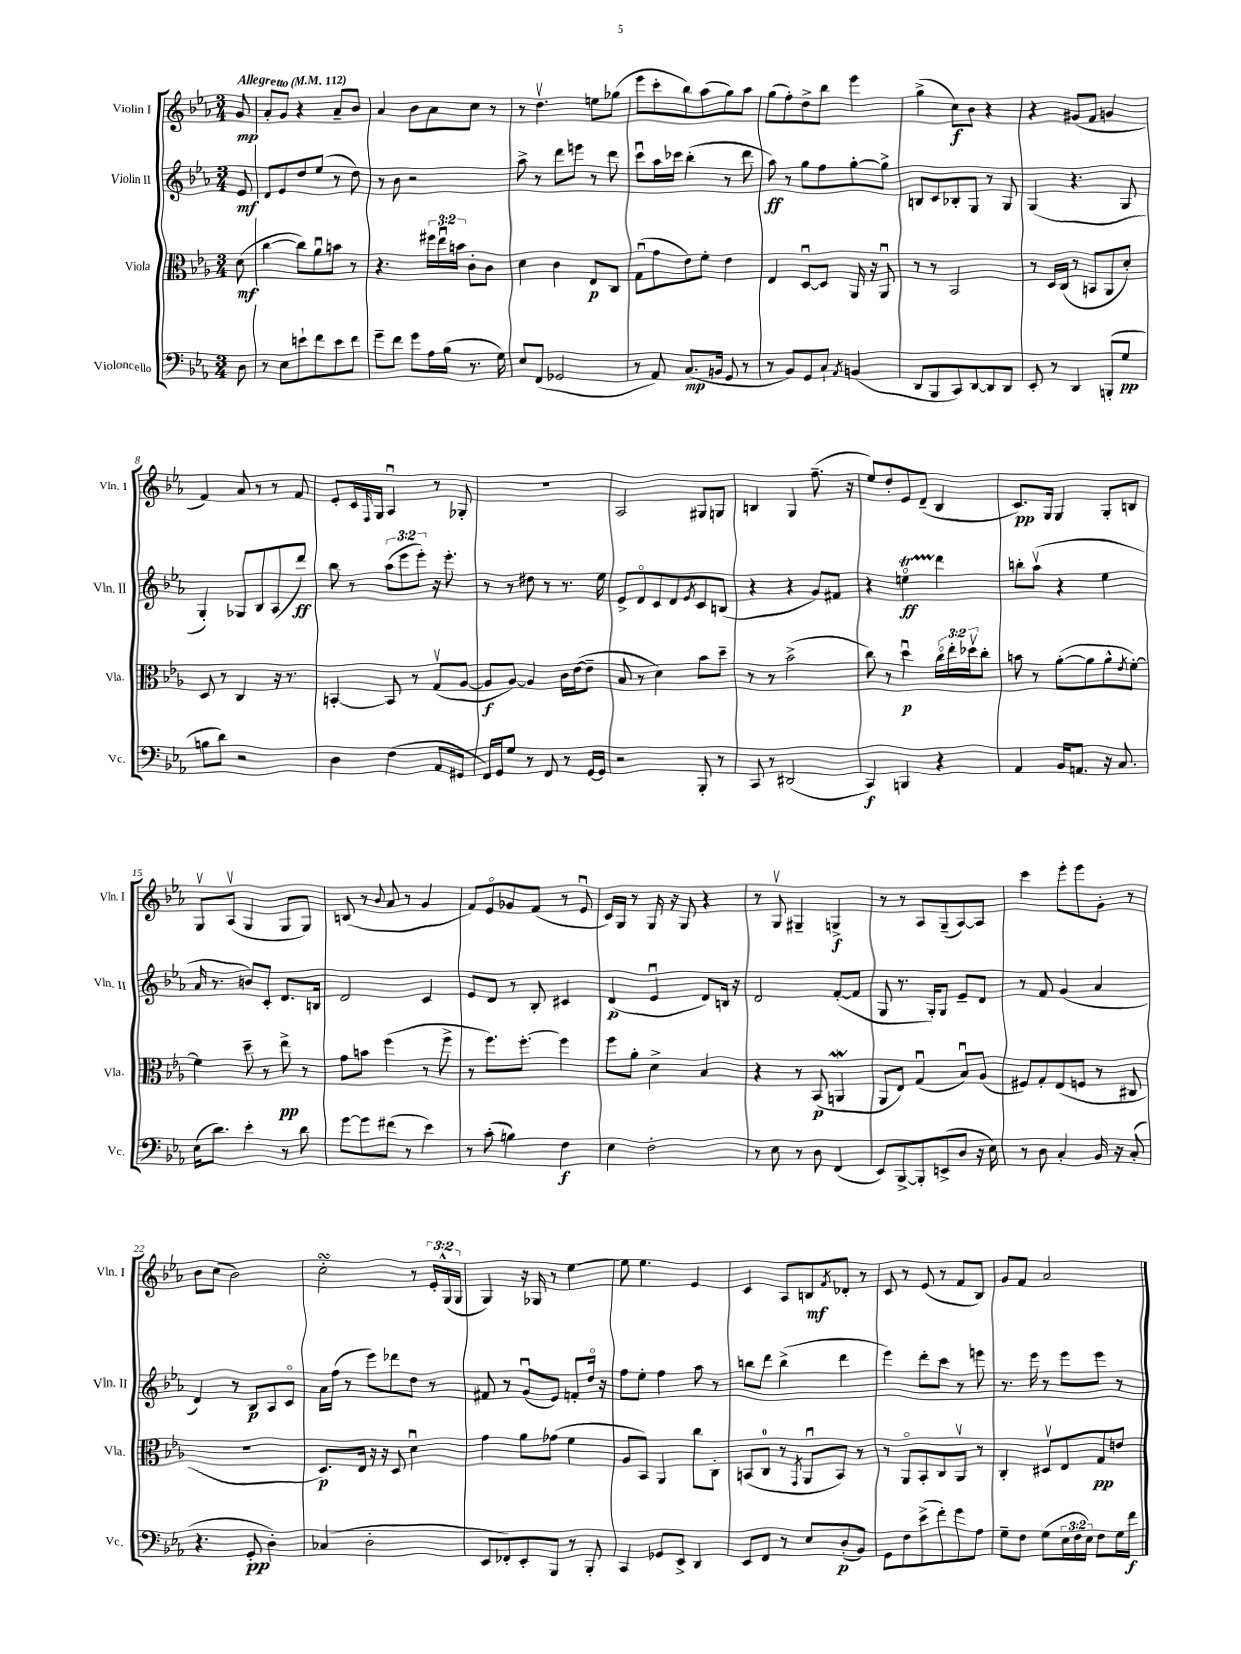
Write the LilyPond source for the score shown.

<<
\new StaffGroup <<
\new Staff = "s0" \with { instrumentName = "Violin I" shortInstrumentName = "Vln. I" } {
    \clef treble \key ees \major \numericTimeSignature \time 3/4 \override Staff.TupletNumber.text = #tuplet-number::calc-fraction-text \partial 8 \tempo "Allegretto" 4 = 112
    g'8\mp |
    aes'8-. g'8 r4 aes'8-- bes'8 |
    aes'4 bes'8 aes'8 c''8 r8 |
    r8 d''4.\upbow e''8 ges''8( |
    ees'''8 c'''8-. bes''8) aes''8( g''8) aes''8 |
    g''8( f''8-.) d''8-> bes''8 ees'''4 |
    g''4->( c''8\f) bes'8 r4 |
    r4 gis'8( f'8 g'4 |
    f'4) aes'8 r8 r8 f'8 |
    ees'8-. c'16 \grace { f16 } g16 aes4\downbow r8 ges8-. |
    R2. |
    aes2 gis8 g8 |
    b4 g4 f''8.--( r16 |
    ees''8) d''8-. ees'8 d'8--( bes4 |
    c'8.\pp) g16 g4 g8-. b8 |
    g8\upbow aes8\upbow( g4 g8 g8) |
    b8( r8 \appoggiatura { bes'8 } aes'8 r8 g'4 |
    f'8) ees'8\flageolet ges'8 f'8( r8 ees'8\downbow |
    c'16) g16 r8 g16 r16 g8 r4 |
    r8 g8\upbow gis4-- g4->\f |
    r8 r8 aes8 g8--( aes8~) aes8 |
    c'''4 ees'''8-. ees'''8 g'8-. r8 |
    bes'8 c''8( bes'2) |
    c''2-.\turn r8 \tuplet 3/2 { ees'16-. g16-^( g16 } |
    g4) r16 ges16 r8 ees''4~ |
    ees''8 ees''4. ees'4 |
    c'4 aes8 b8\mf \acciaccatura { f'8 } des'8-. r8 |
    c'8 r8 ees'8( r8 f'8 bes8) |
    g'8 f'8 aes'2 \bar "|." |
}
\new Staff = "s1" \with { instrumentName = "Violin II" shortInstrumentName = "Vln. II" } {
    \clef treble \key ees \major \numericTimeSignature \time 3/4 \override Staff.TupletNumber.text = #tuplet-number::calc-fraction-text \partial 8
    ees'8\mf |
    d'8 ees'8 d''8 ees''8( r8 d''8) |
    r8 bes'8 r2 |
    aes''8-> r8 d'''8 e'''8 r8 d'''8 |
    c'''8\downbow aes''16 ces'''16 bes''4-.( r8 d'''8 |
    aes''8\ff) r8 g''8 f''8 g''8~-. g''8-> |
    b8 c'8 bes8-. g8 r8 g8 |
    g4( r4. g8 |
    g4-.) ges8 bes8 aes8( d'''8\ff) |
    bes''8 r8 \tuplet 3/2 { aes''8( ees'''8 ees'''8-.) } r16 ees'''8.-. |
    r8 r8 dis''8 r8 r8. ees''16 |
    ees'8-> d'8\flageolet c'8 d'8 \acciaccatura { ees'8 } c'8 b8( |
    r4 r4 g'8) fis'8 |
    r4 e''4\flageolet\startTrillSpan\ff d'''4\stopTrillSpan |
    b''8-. aes''8\upbow( r4 ees''4 |
    aes'16 r8. b'8) c'8-. d'8. b16 |
    d'2 c'4 |
    ees'8 d'8 r8 bes8-. cis'4 |
    d'4\p( ees'4\downbow d'8) b16 r16 |
    d'2 f'8~-.( f'8 |
    g8 r8. g16-.) g8 ees'8-- d'8 |
    r8 f'8 g'4( aes'4 |
    d'4) r8 bes8\p aes8 c'8\flageolet |
    aes'16 f''16( r8 ees'''8) des'''8 d''8 r8 |
    fis'8 r8 g'8\downbow( ees'8) f'8-. d''16\flageolet r16 |
    f''8 ees''8-. f''4 aes''8 r8 |
    b''8 d'''8 b''4->( d'''4 |
    ees'''4) d'''8-. c'''8 r8 e'''8 |
    r8. ees'''16 r8 ees'''8 ees'''8 r8 \bar "|." |
}
\new Staff = "s2" \with { instrumentName = "Viola" shortInstrumentName = "Vla." } {
    \clef alto \key ees \major \numericTimeSignature \time 3/4 \override Staff.TupletNumber.text = #tuplet-number::calc-fraction-text \partial 8
    d'8\mf( |
    c''4~ c''8) aes'8\downbow b'8 r8 |
    r4. \tuplet 3/2 { fis''16 ees''16\downbow b'16 } c'8-. c'8 |
    d'4 c'4 ees8\p c8 |
    g8\downbow( g'8 ees'8) f'8-. ees'4 |
    ees4 d8~\downbow d8 aes,16 r16 aes,8\downbow |
    r8 r8 bes,2 |
    r8 d16 c16( r8 b,8 aes,8 d'8-.) |
    d8 r8 c4 r16 r8. |
    b,4~-. b,8 r8 g8\upbow( aes8~ |
    aes8\f aes8~) aes4 c'16 ees'16~( ees'8-- |
    bes8 r8 d'4) bes'8 d''8-- |
    r8 r8 bes'2->( |
    c''8) r8 d''4\downbow\p \tuplet 3/2 { c''16\flageolet ees''16-. des''16\upbow } c''8-. |
    b'8 r8 aes'8~-.( aes'8 aes'8-^ \acciaccatura { ees'8 } f'8~-.) |
    f'4 d''8-- r8 ees''8->\pp r8 |
    g'8 b'8 f''4( r8 f''8-> |
    r8 f''8.) f''8.~-. f''4 |
    f''8 aes'8-. d'4-> bes4 |
    r4 r8 bes,8\p( a,4\mordent |
    aes,8 ees8) g4\downbow( bes8\downbow) aes8( |
    fis8) g8-. ees8( f8 r8 cis8 |
    r2. |
    d8.\p) ees16 r16 r16 d8 d'4\downbow |
    g'4 aes'8 ges'8( f'4 |
    aes8 bes,8) aes,4 c''8 c8-. |
    b,8( c8-0 r8 \acciaccatura { g,8 } aes,8\downbow b,8) r8 |
    r8 aes,8\flageolet bes,8-. c8 aes,8\upbow r8 |
    c4-. dis8\upbow ees8 g8\pp e'8 \bar "|." |
}
\new Staff = "s3" \with { instrumentName = "Violoncello" shortInstrumentName = "Vc." } {
    \clef bass \key ees \major \numericTimeSignature \time 3/4 \override Staff.TupletNumber.text = #tuplet-number::calc-fraction-text \partial 8
    d8 |
    r8 ees8 e'8-! f'8 e'8 f'8 |
    g'8-- f'8 g'8 aes16 bes16( r8. g16) |
    ees8 f,8( ges,2 |
    r8 aes,8) c8.\mp( b,16 g,8 r8 |
    r8 bes,8) g,8 c8-! \acciaccatura { aes,8 } b,4( |
    d,8 bes,,8 c,8) d,8~ d,8 d,8 |
    ees,8-. r8 d,4 b,,8-.( g8\pp |
    b8 d'8) r2 |
    d4 f4( aes,8 gis,8 |
    f,16) g,16 g8 r8 f,8 r8 g,16~ g,16 |
    r2 bes,,8-. r8 |
    c,8 r8 dis,2( |
    c,4\f) b,,4 r4 |
    aes,4 bes,16 a,8. r16 c8. |
    ees16( d'8.) ees'4-. r8 d'8 |
    g'8~ g'8 fis'8( r8 ees'4) |
    r8 c'8-.( b4) f4\f |
    ees4 f2-. |
    r8 ees8 r8 d8 f,4( |
    ees,8) bes,,8~-> bes,,8-. e,8->( d8 r16 ees16) |
    r8 d8 c4-. bes,16 r16 c8-.( |
    r4. g,8-.\pp d4-.) |
    ces4( d2-. |
    ees,8 fes,8-.) ees,8-. bes,,8 r8 bes,,8-. |
    c,4 ges,8 ees,8-> d,4 |
    ees,8 f,8 r8 ees8 d8-.\p( bes,8) |
    g,8 f8 ees'8->( f'8-.) g'8 aes8 |
    g8-- f8 g8( \tuplet 3/2 { ees16 f16 ees16) } f8 g16 f'16\f \bar "|." |
}
>>
>>
